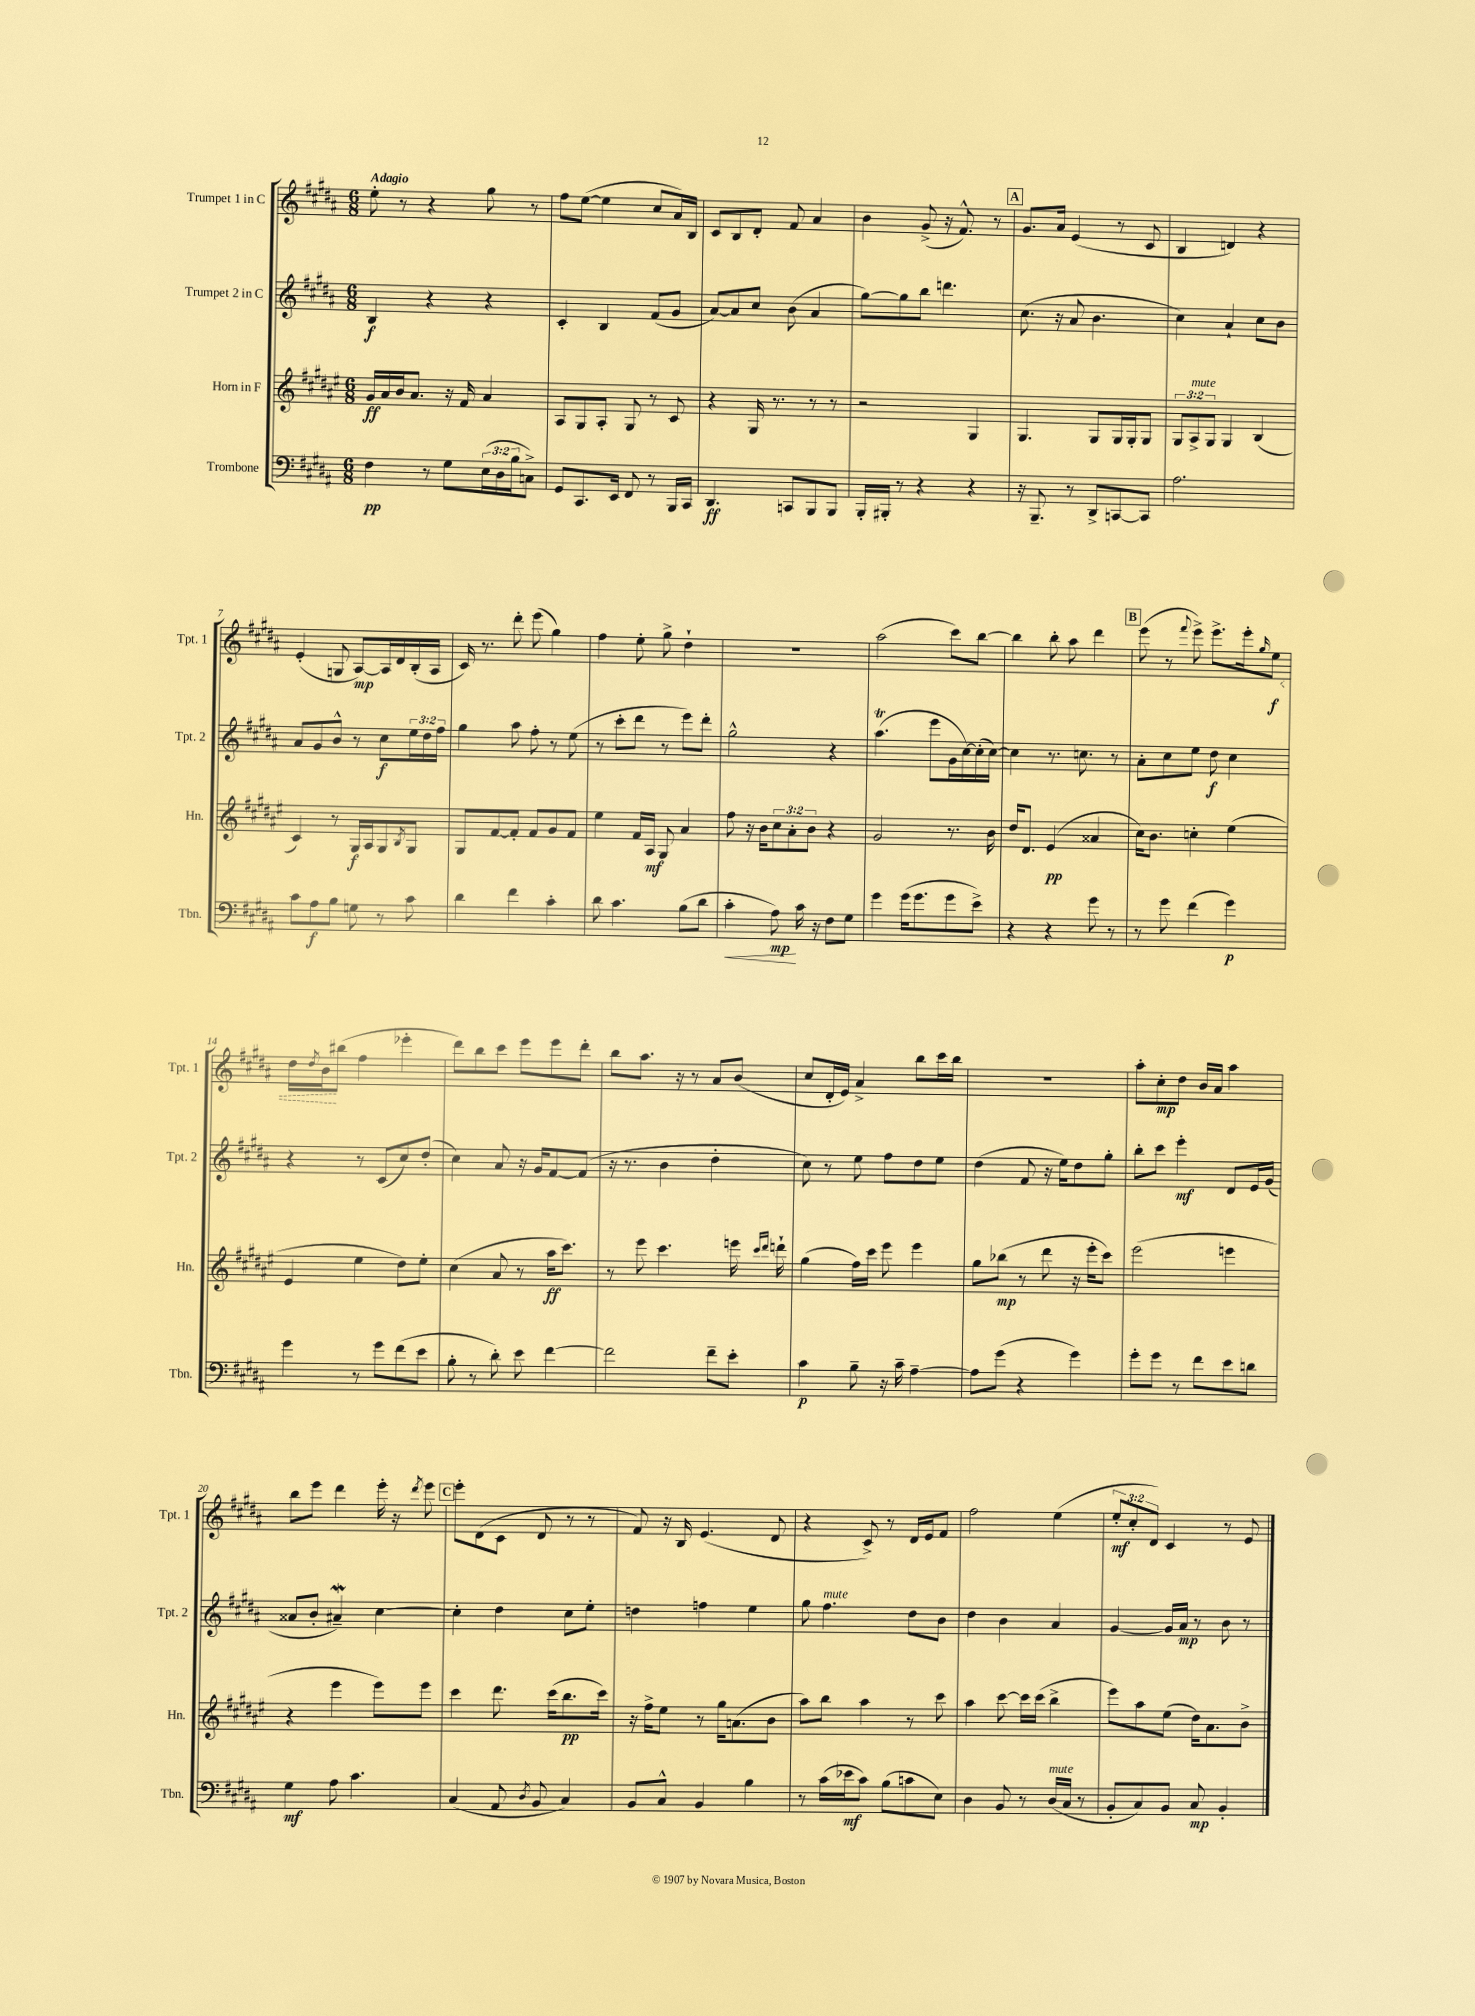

**kern	**kern	**kern	**kern
*staff4	*staff3	*staff2	*staff1
*clefF4	*clefG2	*clefG2	*clefG2
*k[f#c#g#d#a#]	*k[f#c#g#d#a#e#]	*k[f#c#g#d#a#]	*k[f#c#g#d#a#]
*M6/8	*M6/8	*M6/8	*M6/8
4F#	16g#	4B	8ee'
.	16a#	.	.
.	16b	.	8r
.	8.a#	.	.
8r	.	4r	4r
8G#	16r	.	.
.	16f#	.	.
(24E	4a#	4r	8gg#
24D#	.	.	.
24B	.	.	.
8C^)	.	.	8r
=	=	=	=
8GG#	8A#	4c#'	8ff#
8.CC#	8G#	.	([8ee
.	8A#'	4B	4ee]
16EE	.	.	.
8FF#	8G#	.	.
8r	8r	(8f#	8cc#
16BBB	8c#	8g#	16a#)
16CC#	.	.	16B
=	=	=	=
4.DD#	4r	[8a#)	8c#
.	.	8a#]	8B
.	16G#	8cc#	8d#'
.	8.r	.	.
8CC	.	(8b	8f#
8BBB	8r	4a#	4a#
8BBB	8r	.	.
=	=	=	=
16BBB'	2r	[8gg#)	4b
16BBB#'	.	.	.
8r	.	8gg#]	.
4r	.	8bb	(8g#^
.	.	4.ddd	16r
.	.	.	8.f#^^)
4r	4G#	.	.
.	.	.	8r
=	=	=	=
16r	4.G#	(8.cc#	8.g#
8.BBB~	.	.	.
.	.	16r	16a#
8r	.	8a#	(4e
8DD#^	8G#	4.b	.
[8CC	16G#	.	8r
.	16G#'	.	.
8CC]	8G#	.	8c#
=	=	=	=
2.A#	12G#	4cc#)	4B
.	12A#^	.	.
.	12G#	.	.
.	4G#	4a#`	4d)
.	(4B	8cc#	4r
.	.	8b	.
=	=	=	=
8c#	4c#)	8a#	(4e'
8A#	.	8g#	.
8B	8r	8b^^	8G
8G	16G#	8r	[8A#)
.	16A#	.	.
8r	8G#	8cc#	16A#]
.	.	.	16d#
.	8qB	.	.
8c#	8G#	24ee	(16B'
.	.	24dd#	.
.	.	.	16A#
.	.	24ff#	.
=	=	=	=
4d#	8G#	4gg#	16c#)
.	.	.	8.r
.	[8f#	.	.
4f#	8f#']	8aa#	8ddd#'
.	8f#	8ff#'	(8eee
4c#'	8g#	8r	4gg#)
.	8f#	(8ee	.
=	=	=	=
8d#	4ee#	8r	4ff#
4.c#	.	8ccc#'	.
.	16f#	8ddd#	8ee'
.	16A#	.	.
.	8G#	8r	8gg#^
(8B	4a#	8eee)	4dd#`
8d#	.	8ddd#'	.
=	=	=	=
4c#'	8ff#	2gg#^^	2.r
.	16r	.	.
.	16b	.	.
8A#)	12cc#	.	.
.	12a#'	.	.
16c#	.	.	.
.	12b	.	.
16r	.	.	.
8F#	4r	4r	.
8G#	.	.	.
=	=	=	=
4g#	2g#	(4.aa#	(2aa#
(16g#	.	.	.
8.g#	.	.	.
.	.	8eee	.
8g#	8.r	16g#	8ccc#)
.	.	[16cc#)	.
8e^)	.	(16cc#']	[8bb
.	16b	[16cc#)	.
=	=	=	=
4r	16dd#	4cc#]	4bb]
.	8.d#	.	.
4r	(4e#	8.r	8bb'
.	.	.	8aa#
.	.	8.cc	.
8g#	4a##	.	4ddd#
8r	.	8r	.
=	=	=	=
8r	16cc#)	8a#'	(8eee
.	8.b	.	.
8g#	.	8cc#	8r
.	.	.	8qqfff#
(4f#	4cc'	8ee	8eee^)
.	.	8dd#	8.eee^
4g#)	(4ee#	4cc#	.
.	.	.	16eee'
.	.	.	16qqgg#
.	.	.	8ee
=	=	=	=
4g#	4e#	4r	16dd#
.	.	.	8qdd#
.	.	.	16b
.	.	.	(8bb#
8r	4ee#	8r	4ff#
8g#	.	(8c#	.
(8f#	8dd#)	8cc#)	4eee-'
8e	8ee#'	(8dd#'	.
=	=	=	=
8B'	(4cc#	4cc#)	8ddd#)
8r	.	.	8bb
8d#')	8a#	8a#	8ccc#
8e	8r	16r	8eee
.	.	16g#	.
[4f#	16aa#	[8f#	8eee
.	8.ccc#)	.	.
.	.	(8f#]	8ddd#'
=	=	=	=
2f#]	8r	16r	8bb
.	.	8.r	.
.	8eee#	.	8.aa#
.	4.ccc#	4b	.
.	.	.	16r
.	.	.	8r
8f#~	.	4dd#'	8a#
8e'	16eee	.	(8b
.	16qqccc#	.	.
.	16qqddd#	.	.
.	16ddd`	.	.
=	=	=	=
4c#	(4gg#	8cc#)	8cc#
.	.	8r	16d#'
.	.	.	16e)
8B~	16ff#)	8ee	4a#^
.	16ccc#	.	.
16r	8eee#	8ff#	.
16c#~	.	.	.
[4A#~	4eee#	8dd#	8bb
.	.	8ee	16ccc#
.	.	.	16bb
=	=	=	=
8A#]	8gg#	(4dd#	2.r
(8g#	(8bb-	.	.
4r	8r	8f#	.
.	8ddd#	16r	.
.	.	16ee)	.
4g#)	16r	8dd#	.
.	16eee#'	.	.
.	8ccc#)	8gg#'	.
=	=	=	=
8g#'	(2eee#	8bb'	8aa#'
8g#	.	8ccc#	8cc#'
8r	.	4eee'	8dd#
8f#	.	.	16b
.	.	.	16a#
8e	4eee	8d#	4aa#
8d	.	16e	.
.	.	(16g#	.
=	=	=	=
4G#	4r	8a##	8bb
.	.	8b'	8eee
8A#	4eee#	4a#~)	4ddd#
4.c#	.	.	.
.	8eee#)	[4cc#	16eee'
.	.	.	16r
.	.	.	8qddd#
.	8eee#	.	8eee
=	=	=	=
(4C#	4ccc#	4cc#']	8eee'
.	.	.	(8d#
8AA#	8.ddd#	4dd#	8c#
8qD#	.	.	.
8BB	.	.	8d#
.	(16ccc#	.	.
4C#)	8.bb	8cc#	8r
.	.	8ee'	8r
.	16ccc#)	.	.
=	=	=	=
8BB	16r	4dd	8f#)
.	16ff#^	.	.
8C#^^	8ee#	.	16r
.	.	.	16B
4BB	8r	4ff	(4.e
.	16gg#	.	.
.	(8.a	.	.
4B	.	4ee	.
.	8b	.	8d#
=	=	=	=
8r	8aa#)	8gg#	4r
(16c#	8bb	4.ff#	.
16e-	.	.	.
8c#)	4aa#	.	8c#^)
(8B	.	.	8r
8c	8r	8dd#	16d#
.	.	.	16e
8E)	8ccc#	8b	8f#
=	=	=	=
4D#	4aa#	4dd#	2ff#
8BB	[8ccc#	4b	.
8r	16ccc#]	.	.
.	(16ccc#	.	.
(16D#	4bb^	4a#	(4ee
16C#	.	.	.
8r	.	.	.
=	=	=	=
8BB'	8eee#)	[4g#	12ee'
.	.	.	12cc#'
8C#)	8aa#	.	.
.	.	.	12d#)
8BB	(8ee#	16g#]	4c#
.	.	16a#	.
8C#	16dd#)	8r	.
.	8.a#	.	.
4BB'	.	8b	8r
.	8b^	8r	8e
==	==	==	==
*-	*-	*-	*-
